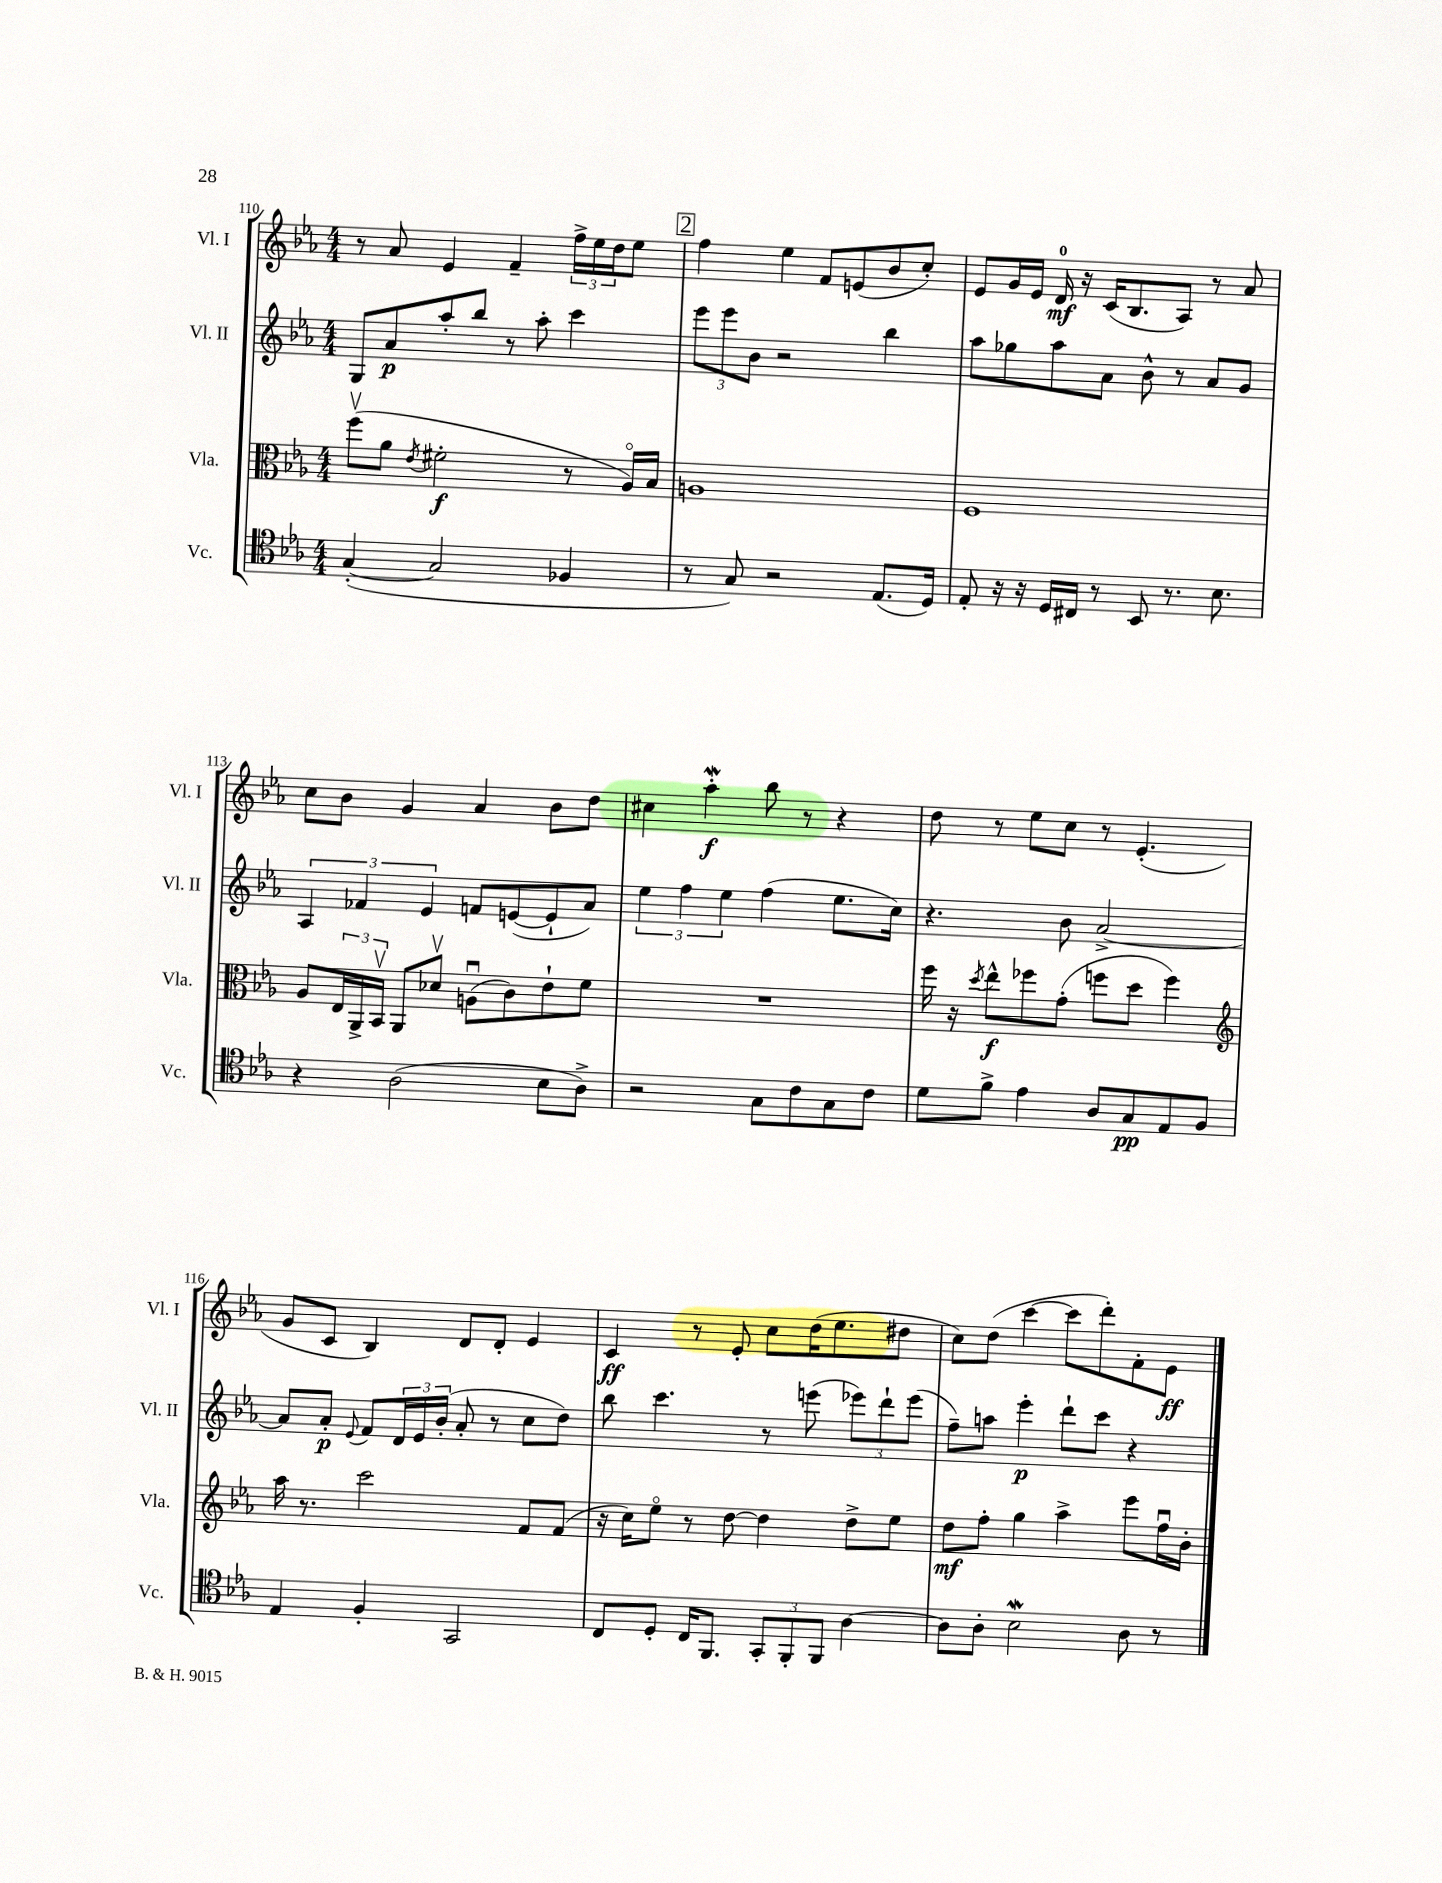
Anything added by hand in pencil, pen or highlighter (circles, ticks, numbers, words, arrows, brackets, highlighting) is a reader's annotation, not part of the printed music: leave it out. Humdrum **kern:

**kern	**kern	**kern	**kern
*staff4	*staff3	*staff2	*staff1
*clefC4	*clefC3	*clefG2	*clefG2
*k[b-e-a-]	*k[b-e-a-]	*k[b-e-a-]	*k[b-e-a-]
*M4/4	*M4/4	*M4/4	*M4/4
([4G'/	(8ffv\L	8G/L	8r
.	8a-\J	8a-/	8a-/
.	8qe-/	.	.
2G/]	2f#'\	8aa-'/	4e-/
.	.	8bb-/J	.
.	.	8r	4f~/
.	.	8aa-'\	.
4F-/	8r	4ccc\	24ff^\LL
.	.	.	24ee-\
.	.	.	24dd\J
.	16A-o/LL)	.	8ee-\J
.	16B-/JJ	.	.
=	=	=	=
8r	1A	12eee-\L	4ff\
.	.	12eee-\	.
8G/)	.	.	.
.	.	12b-\J	.
2r	.	2r	4ee-\
.	.	.	8f/L
.	.	.	(8e/
(8.E-/L	.	4bb-\	8b-/
.	.	.	8cc'/J)
16D/Jk)	.	.	.
=	=	=	=
8E-'/	1F	8aa-\L	8e-/L
16r	.	8gg-\	16g/L
16r	.	.	16e-/JJ
16D/LL	.	8aa-\	16d/
16C#/JJ	.	.	16r
8r	.	8a-\J	(16c/LK
.	.	.	8.B-/
8BB-/	.	8b-^^\	.
8.r	.	8r	8A-/J)
.	.	8a-/L	8r
8.B-\	.	.	.
.	.	8g/J	8a-/
=	=	=	=
4r	8A-/L	6A-/	8cc\L
.	24E-/L	.	8b-\J
.	24AA-^/	6f-/	.
.	24BB-v/JJ	.	.
(2A-\	8AA-/L	.	4g/
.	.	6e-/	.
.	8d-v/J	.	.
.	(8Au\L	8f/L	4a-/
.	8c\)	([8e/	.
8B-\L	8e-`\	8e`/]	8b-\L
8A-^\J)	8f\J	8a-/J)	8dd\J
=	=	=	=
2r	1r	6ee-\	4cc#\
.	.	6ff\	.
.	.	.	4aa-'\
.	.	6ee-\	.
8G\L	.	(4ff\	8bb-\
8c\	.	.	8r
8G\	.	8.ee-\L	4r
8c\J	.	.	.
.	.	16cc\Jk)	.
=	=	=	=
8d\L	16ff\	4.r	8dd\
.	16r	.	.
.	8qdd/	.	.
8f^\J	8ee-^^\L	.	8r
4e-\	8ff-\	.	8ee-\L
.	(8g'\J	8b-\	8cc\J
8A-/L	8ff\L	[2a-^/	8r
8G/	8dd\J	.	(4.e-'/
8E-/	4ff\)	.	.
8F/J	.	.	.
=	=	=	=
*	*clefG2	*	*
4E-/	16aa-\	8a-/]L	8g/L
.	8.r	.	.
.	.	8a-'/J	8c/J
.	.	8qqe-/	.
4F'/	2ccc\	8f/L	4B-/)
.	.	24d/L	.
.	.	24e-/	.
.	.	(24b-'/JJ	.
2GG/	.	8a-'/	8d/L
.	.	8r	8d'/J
.	8f/L	8cc\L	4e-/
.	(8f/J	8dd\J)	.
=	=	=	=
8C/L	16r	8bb-\	4c/
.	16cc\LK)	.	.
8D'/J	8ee-o\J	4.ccc\	.
16C/LK	8r	.	8r
8.FF/J	.	.	.
.	[8dd\	.	8e-'/
12GG'/L	4dd\]	8r	8cc\L
12FF'/	.	.	.
.	.	(8eee\	(16dd\K
12FF/J	.	.	.
.	.	.	8.ee-\
[4A-\	8dd^\L	12eee-\L)	.
.	.	12ddd`\	.
.	8ee-\J	.	8dd#\J
.	.	(12eee-\J	.
=	=	=	=
8A-\]L	8dd\L	8ff~\L)	8cc\L)
8A-'\J	8ff'\J	8aa\J	(8dd\J
2B-\	4gg\	4eee-'\	[4ccc\
.	4aa-^\	8ddd`\L	8ccc\]L
.	.	8ccc\J	8ddd'\)
8A-\	8eee-\L	4r	8f'\
8r	16ffu\L	.	8e-\J
.	16b-'\JJ	.	.
==	==	==	==
*-	*-	*-	*-
